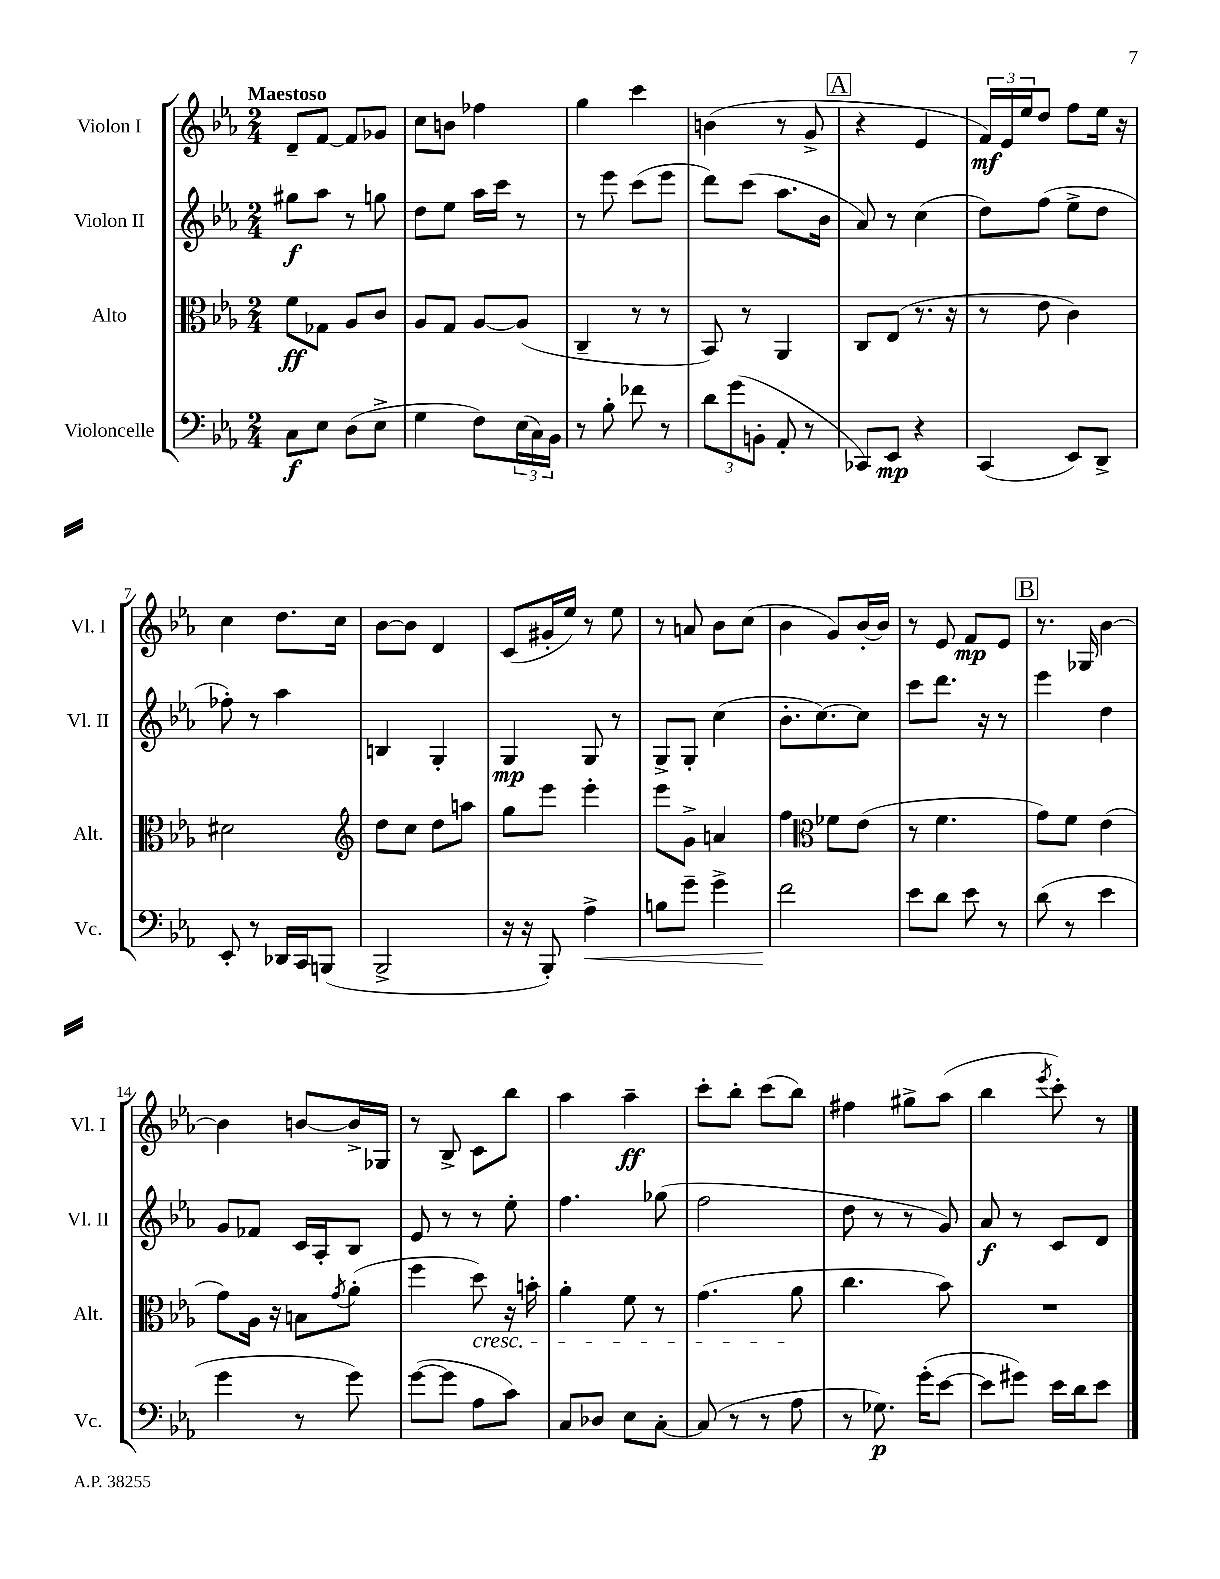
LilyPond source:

<<
\new StaffGroup <<
\new Staff = "s0" \with { instrumentName = "Violon I" shortInstrumentName = "Vl. I" } {
    \clef treble \key ees \major \numericTimeSignature \time 2/4 \tempo "Maestoso"
    d'8-- f'8~ f'8 ges'8 |
    c''8 b'8 fes''4 |
    g''4 c'''4 |
    b'4( r8 g'8-> |
    \mark \markup { \box "A" } r4 ees'4 |
    \tuplet 3/2 { f'16\mf) ees'16 ees''16 } d''8 f''8 ees''16 r16 |
    c''4 d''8. c''16 |
    bes'8~ bes'8 d'4 |
    c'8( gis'16-. ees''16) r8 ees''8 |
    r8 a'8 bes'8 c''8( |
    bes'4 g'8) bes'16~-. bes'16 |
    r8 ees'8 f'8\mp ees'8 |
    \mark \markup { \box "B" } r8. ges16 bes'4~ |
    bes'4 b'8~ b'16-> ges16 |
    r8 bes8-> c'8 bes''8 |
    aes''4 aes''4--\ff |
    c'''8-. bes''8-. c'''8( bes''8) |
    fis''4 gis''8-> aes''8( |
    bes''4 \acciaccatura { ees'''8 } c'''8-.) r8 \bar "|." |
}
\new Staff = "s1" \with { instrumentName = "Violon II" shortInstrumentName = "Vl. II" } {
    \clef treble \key ees \major \numericTimeSignature \time 2/4
    gis''8\f aes''8 r8 g''8 |
    d''8 ees''8 aes''16 c'''16 r8 |
    r8 ees'''8 c'''8( ees'''8 |
    d'''8) c'''8( aes''8. bes'16 |
    \mark \markup { \box "A" } aes'8) r8 c''4( |
    d''8) f''8( ees''8-> d''8 |
    fes''8-.) r8 aes''4 |
    b4 g4-. |
    g4\mp g8 r8 |
    g8-> g8-. c''4( |
    bes'8.-. c''8.~) c''8 |
    c'''8 d'''8. r16 r8 |
    \mark \markup { \box "B" } ees'''4 d''4 |
    g'8 fes'8 c'16 aes16-. bes8 |
    ees'8 r8 r8 ees''8-. |
    f''4. ges''8( |
    f''2 |
    d''8 r8 r8 g'8) |
    aes'8\f r8 c'8 d'8 \bar "|." |
}
\new Staff = "s2" \with { instrumentName = "Alto" shortInstrumentName = "Alt." } {
    \clef alto \key ees \major \numericTimeSignature \time 2/4
    f'8\ff ges8 aes8 c'8 |
    aes8 g8 aes8~ aes8( |
    c4-- r8 r8 |
    bes,8) r8 aes,4 |
    \mark \markup { \box "A" } c8 ees8( r8. r16 |
    r8 ees'8 c'4) |
    dis'2 |
    \clef treble d''8 c''8 d''8 a''8 |
    g''8 ees'''8 ees'''4-. |
    ees'''8 g'8-> a'4 |
    f''4 \clef alto fes'8 ees'8( |
    r8 f'4. |
    \mark \markup { \box "B" } g'8) f'8 ees'4( |
    g'8) aes16 r16 b8 \acciaccatura { g'8 } aes'8-.( |
    f''4 d''8\cresc) r16 b'16-. |
    aes'4-. f'8 r8 |
    g'4.( aes'8\! |
    c''4. bes'8) |
    R2 \bar "|." |
}
\new Staff = "s3" \with { instrumentName = "Violoncelle" shortInstrumentName = "Vc." } {
    \clef bass \key ees \major \numericTimeSignature \time 2/4
    c8\f ees8 d8( ees8-> |
    g4 f8) \tuplet 3/2 { ees16( c16) bes,16 } |
    r8 bes8-. fes'8 r8 |
    \tuplet 3/2 { d'8 g'8( b,8-. } aes,8-. r8 |
    \mark \markup { \box "A" } ces,8) ees,8\mp r4 |
    c,4( ees,8) d,8-> |
    ees,8-. r8 des,16 c,16 b,,8( |
    bes,,2-> |
    r16 r16 bes,,8-.) aes4->\< |
    b8 g'8-- g'4-> |
    f'2\! |
    ees'8 d'8 ees'8 r8 |
    \mark \markup { \box "B" } d'8( r8 ees'4 |
    g'4 r8 g'8) |
    g'8~( g'8 aes8 c'8) |
    c8 des8 ees8 c8~-. |
    c8( r8 r8 aes8 |
    r8 ges8.\p) g'16-.( ees'8~ |
    ees'8 gis'8) ees'16 d'16 ees'8 \bar "|." |
}
>>
>>
